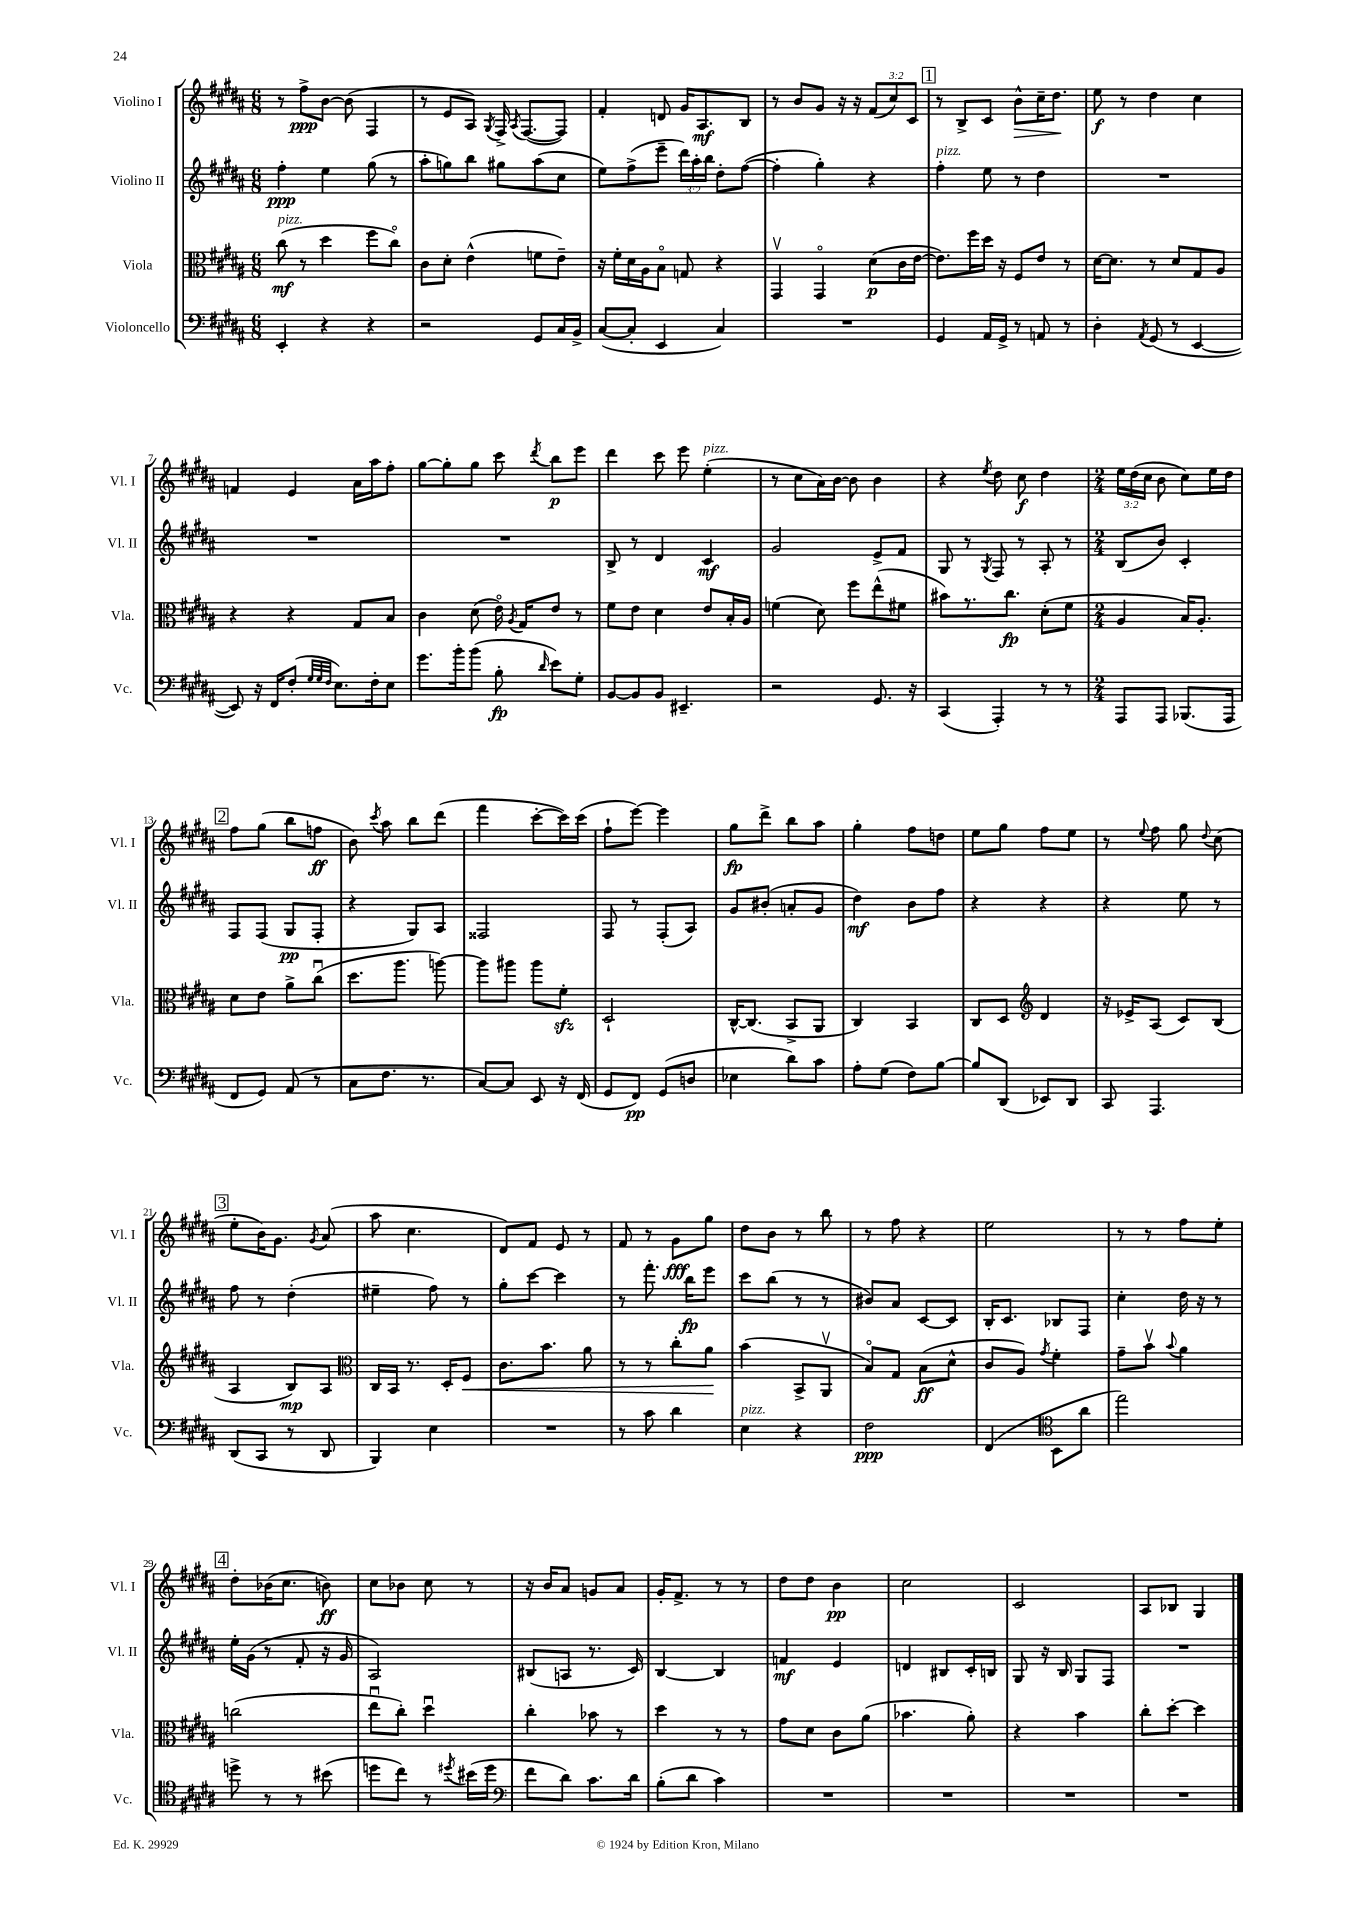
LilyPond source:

<<
\new StaffGroup <<
\new Staff = "s0" \with { instrumentName = "Violino I" shortInstrumentName = "Vl. I" } {
    \clef treble \key b \major \numericTimeSignature \time 6/8 \override Staff.TupletNumber.text = #tuplet-number::calc-fraction-text
    \autoBeamOff r8 fis''8[->\ppp b'8]~ b'8( fis4 |
    r8 e'8[ ais8]) \acciaccatura { gis8 } fis16-> \acciaccatura { ais8 } fis8.[~( fis8]) |
    fis'4-. d'8 gis'16[ ais8.\mf b8] |
    r8 b'8[ gis'8] r16 r16 \tuplet 3/2 { fis'8[( cis''8) cis'8] } |
    \mark \markup { \box "1" } r8 b8[-> cis'8] b'8[-^\> cis''16-- dis''8.]\! |
    e''8\f r8 dis''4 cis''4 |
    f'4 e'4 ais'16[ ais''16 fis''8]-. |
    gis''8[~ gis''8-. gis''8] cis'''8 \acciaccatura { dis'''8 } b''8[\p e'''8] |
    dis'''4 cis'''8 e'''8 e''4-.^\markup { \italic "pizz." }( |
    r8 cis''8[ ais'16) b'16]~ b'8 b'4 |
    r4 \acciaccatura { e''8 } dis''8 cis''8\f dis''4 |
    \numericTimeSignature \time 2/4 \tuplet 3/2 { e''16[ dis''16( cis''16] } b'8 cis''8[) e''16 dis''16] |
    \mark \markup { \box "2" } fis''8[ gis''8]( b''8[ f''8]\ff |
    b'8) \acciaccatura { cis'''8 } ais''8 b''8[ dis'''8]( |
    fis'''4 cis'''8[~-. cis'''16) cis'''16]( |
    fis''8[-! e'''8]~) e'''4 |
    gis''8[\fp dis'''8]-> b''8[ ais''8] |
    gis''4-. fis''8[ d''8] |
    e''8[ gis''8] fis''8[ e''8] |
    r8 \appoggiatura { e''8 } fis''8 gis''8 \appoggiatura { dis''8 } cis''8( |
    \mark \markup { \box "3" } e''8[-. b'16) gis'8.] \acciaccatura { gis'8 } ais'8( |
    ais''8 cis''4. |
    dis'8[) fis'8] e'8 r8 |
    fis'8 r8 gis'8[\fff gis''8] |
    dis''8[ b'8] r8 b''8 |
    r8 fis''8 r4 |
    e''2 |
    r8 r8 fis''8[ e''8]-. |
    \mark \markup { \box "4" } dis''8[-. bes'16( cis''8.] b'8\ff) |
    cis''8[ bes'8] cis''8 r8 |
    r16 b'16[ ais'8] g'8[ ais'8] |
    gis'16[-. fis'8.]-> r8 r8 |
    dis''8[ dis''8] b'4\pp |
    cis''2 |
    cis'2 |
    ais8[ bes8] gis4 \bar "|." |
}
\new Staff = "s1" \with { instrumentName = "Violino II" shortInstrumentName = "Vl. II" } {
    \clef treble \key b \major \numericTimeSignature \time 6/8 \override Staff.TupletNumber.text = #tuplet-number::calc-fraction-text
    \autoBeamOff fis''4-.\ppp e''4 gis''8( r8 |
    ais''8[-. g''8) b''8] gis''8[ ais''8( cis''8] |
    e''8[) fis''8->( e'''8]-- \tuplet 3/2 { dis'''16[) ais''16-. b''16] } dis''8[-. fis''8]~( |
    fis''4-. gis''4-.) r4 |
    \mark \markup { \box "1" } fis''4-.^\markup { \italic "pizz." } e''8 r8 dis''4 |
    R2. |
    R2. |
    R2. |
    b8-> r8 dis'4 cis'4\mf |
    gis'2 e'8[-> fis'8] |
    gis8 r8 \acciaccatura { gis8 } fis8 r8 ais8-. r8 |
    \numericTimeSignature \time 2/4 b8[( b'8]) cis'4-. |
    \mark \markup { \box "2" } fis8[ fis8]( gis8[\pp fis8]-. |
    r4 gis8[) ais8] |
    fisis2 |
    fis8 r8 fis8[-.( ais8]) |
    gis'8[ bis'8]-.( a'8[-. gis'8] |
    dis''4\mf) b'8[ fis''8] |
    r4 r4 |
    r4 e''8 r8 |
    \mark \markup { \box "3" } fis''8 r8 dis''4-.( |
    eis''4-- fis''8) r8 |
    gis''8[-. cis'''8]~ cis'''4 |
    r8 fis'''8.-. b''16[\fp e'''8] |
    cis'''8[ b''8]( r8 r8 |
    bis'8[) ais'8] cis'8[~ cis'8] |
    b16[-. cis'8.] bes8[ fis8] |
    cis''4-. dis''16 r16 r8 |
    \mark \markup { \box "4" } e''16[-. gis'16]( r8 fis'8-. r16 gis'16 |
    ais2) |
    bis8[( a8] r8. cis'16) |
    b4~ b4 |
    f'4\mf e'4 |
    d'4 bis8[ cis'16-. b16] |
    gis8 r16 b16 gis8[ fis8] |
    R2 \bar "|." |
}
\new Staff = "s2" \with { instrumentName = "Viola" shortInstrumentName = "Vla." } {
    \clef alto \key b \major \numericTimeSignature \time 6/8
    \autoBeamOff cis''8\mf^\markup { \italic "pizz." }( r8 dis''4 fis''8[ cis''8]\flageolet) |
    cis'8[ dis'8]-. e'4-^( f'8[ e'8]--) |
    r16 fis'16[-. dis'16 ais16 b8]\flageolet g8 r4 |
    gis,4\upbow gis,4\flageolet dis'8[\p( cis'16 e'16]~ |
    \mark \markup { \box "1" } e'8.[) fis''16 dis''16] r16 fis8[ e'8] r8 |
    dis'16[~ dis'8.] r8 dis'8[ gis8 ais8] |
    r4 r4 gis8[ b8] |
    cis'4 dis'8( e'16\flageolet) \acciaccatura { ais8 } gis16[ e'8] r8 |
    fis'8[ e'8] dis'4 e'8[ b16-. ais16] |
    f'4( dis'8) fis''8[ e''8-^( fis'8] |
    bis'8[) r8. cis''8.]\fp dis'8[-.( fis'8] |
    \numericTimeSignature \time 2/4 ais4 b16[) ais8.]-. |
    \mark \markup { \box "2" } dis'8[ e'8] ais'8[-> cis''8]\downbow( |
    dis''8.[ ais''8.] a''8~) |
    a''8[ ais''8] ais''8[ fis'8]-.\sfz |
    dis2-! |
    cis16[~-^ cis8.]( b,8[-> ais,8] |
    cis4) b,4 |
    cis8[ dis8] \clef treble dis'4 |
    r16 ees'16[-> ais8]( cis'8[) b8]( |
    \mark \markup { \box "3" } ais4 b8[\mp) ais8] |
    \clef alto cis16[ b,16] r8. dis16[-. fis8]\< |
    cis'8.[ b'8.] ais'8 |
    r8 r8 cis''8[-. ais'8]\! |
    b'4( b,8[-> ais,8]\upbow |
    b8[\flageolet) gis8] b8[\ff( dis'8]-^ |
    cis'8[ ais8]) \acciaccatura { gis'8 } fis'4-. |
    gis'8[-- b'8]\upbow \appoggiatura { b'8 } ais'4 |
    \mark \markup { \box "4" } c''2( |
    e''8[\downbow cis''8]-.) dis''4\downbow |
    cis''4-. bes'8 r8 |
    dis''4 r8 r8 |
    gis'8[ dis'8] cis'8[ ais'8]( |
    bes'4. ais'8-.) |
    r4 b'4 |
    cis''8[-. dis''8]~-. dis''4 \bar "|." |
}
\new Staff = "s3" \with { instrumentName = "Violoncello" shortInstrumentName = "Vc." } {
    \clef bass \key b \major \numericTimeSignature \time 6/8
    \autoBeamOff e,4-. r4 r4 |
    r2 gis,8[ cis16 b,16]-> |
    cis8[~( cis8]-. e,4 cis4) |
    R2. |
    \mark \markup { \box "1" } gis,4 ais,16[ gis,16]-> r8 a,8 r8 |
    dis4-. \acciaccatura { ais,8 } gis,8( r8 e,4~ |
    e,8) r16 fis,16[ fis8]-.( \grace { gis32[ gis32 fis32] } e8.[) fis16-. e8] |
    gis'8.[ b'16-. b'8]( b8-.\fp \grace { dis'16 } e'8[) gis8]-. |
    b,8[~ b,8 b,8] eis,4.-- |
    r2 gis,8. r16 |
    cis,4( ais,,4-.) r8 r8 |
    \numericTimeSignature \time 2/4 ais,,8[ ais,,8] bes,,8.[( ais,,16] |
    \mark \markup { \box "2" } fis,8[ gis,8]) ais,8( r8 |
    cis8[ fis8.] r8. |
    cis8[~) cis8] e,8 r16 fis,16( |
    gis,8[ fis,8]\pp) gis,8[( d8] |
    ees4 dis'8[) cis'8] |
    ais8[-. gis8]( fis8[) b8]~ |
    b8[ dis,8]( ees,8[) dis,8] |
    cis,8 ais,,4. |
    \mark \markup { \box "3" } dis,8[( cis,8] r8 dis,8 |
    b,,4) e4 |
    R2 |
    r8 cis'8 dis'4 |
    e4^\markup { \italic "pizz." } r4 |
    fis2\ppp |
    fis,4( \clef tenor b,8[ ais'8] |
    e''2) |
    \mark \markup { \box "4" } d''8-> r8 r8 bis'8( |
    d''8[ cis''8]) r8 \acciaccatura { dis''8 } bis'16[( dis''16] |
    \clef bass fis'8[ dis'8]) cis'8.[ dis'16] |
    b8[-.( dis'8] cis'4) |
    R2 |
    R2 |
    R2 |
    R2 \bar "|." |
}
>>
>>
